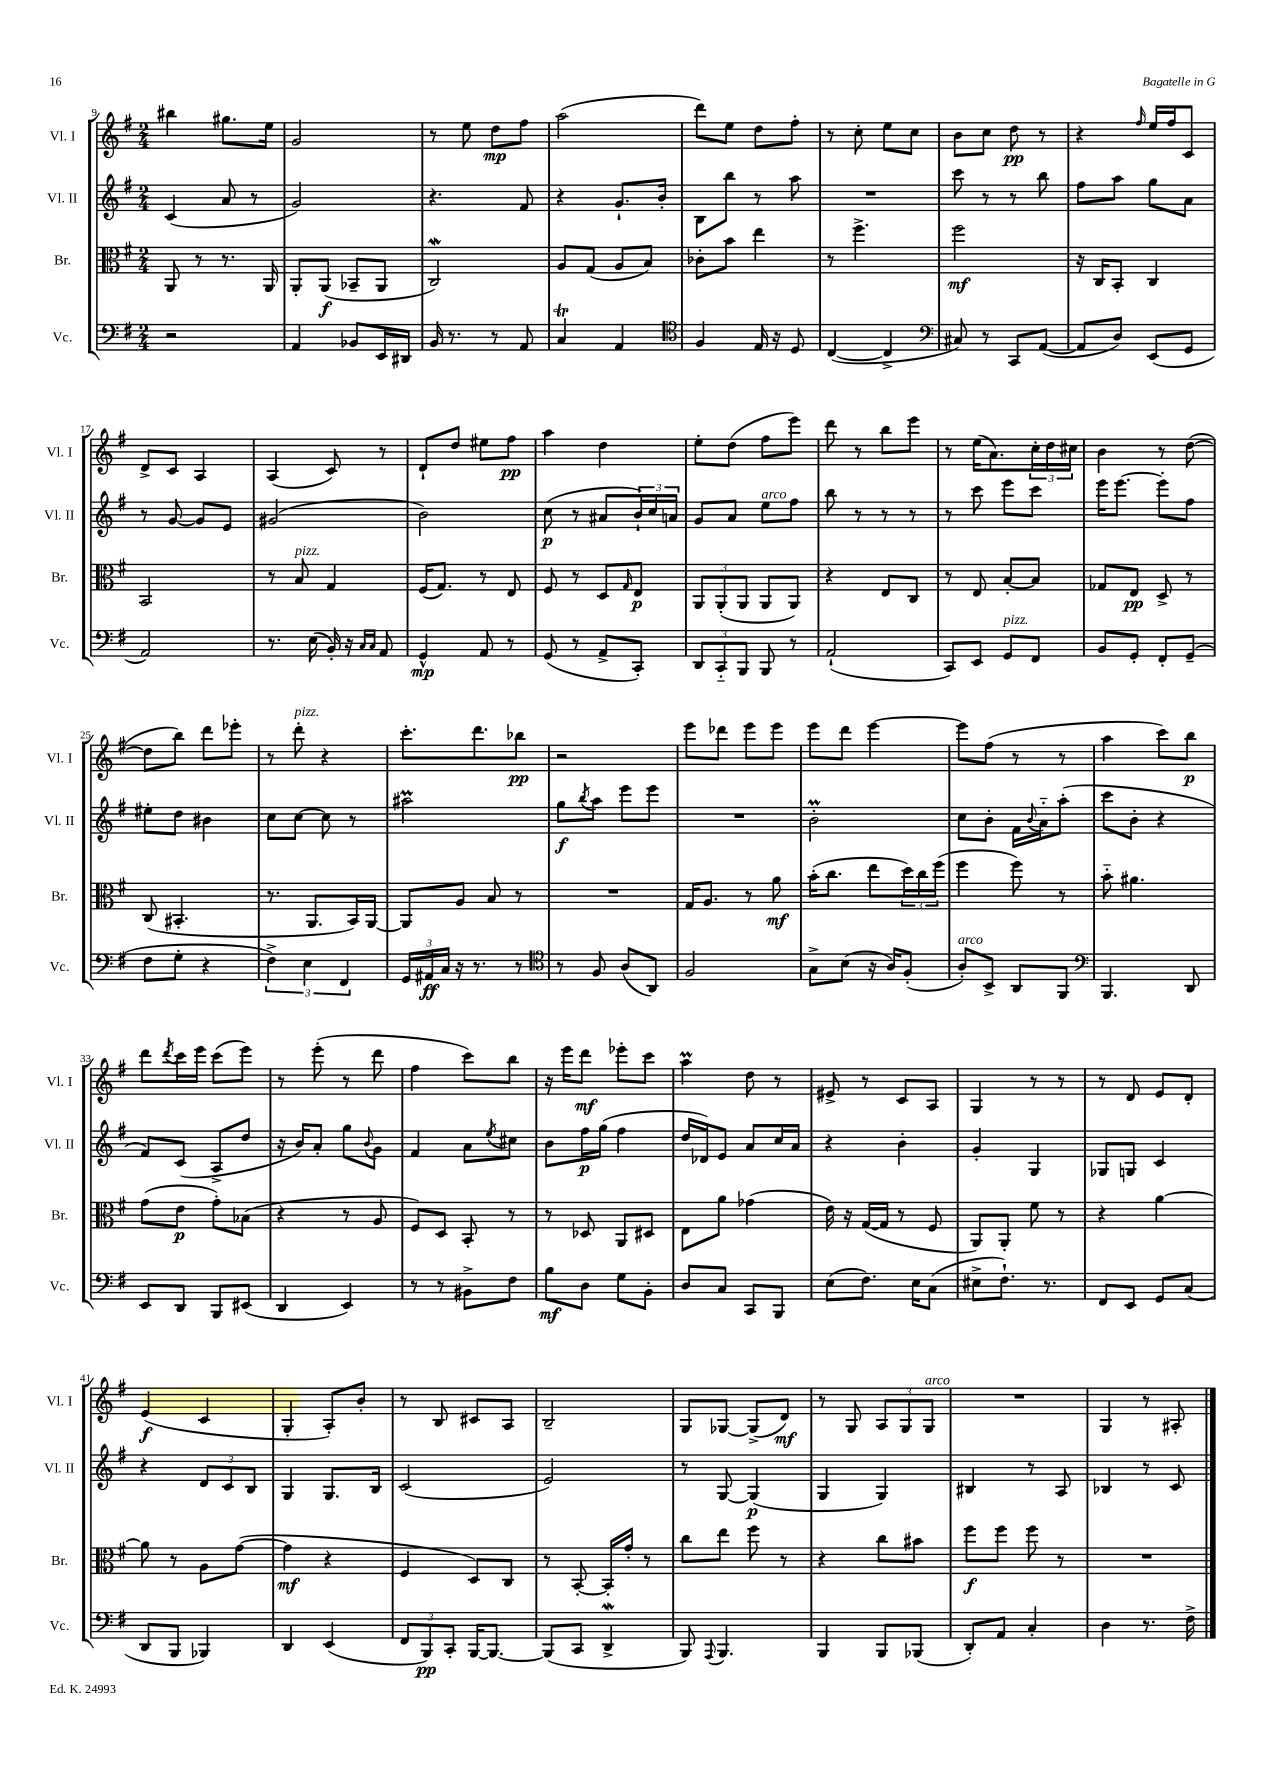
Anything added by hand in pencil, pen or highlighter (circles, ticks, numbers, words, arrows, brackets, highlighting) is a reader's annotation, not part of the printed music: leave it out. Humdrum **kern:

**kern	**kern	**kern	**kern
*staff4	*staff3	*staff2	*staff1
*clefF4	*clefC3	*clefG2	*clefG2
*k[f#]	*k[f#]	*k[f#]	*k[f#]
*M2/4	*M2/4	*M2/4	*M2/4
2r	8AA	(4c	4bb#
.	8r	.	.
.	8.r	8a	8.gg#
.	.	8r	.
.	16AA	.	16ee
=	=	=	=
4AA	8AA'	2g)	2g
.	(8AA	.	.
8BB-	8BB-~	.	.
16EE	8AA	.	.
16DD#	.	.	.
=	=	=	=
16BB	2C)	4.r	8r
8.r	.	.	.
.	.	.	8ee
8r	.	.	8dd
8AA	.	8f#	8ff#
=	=	=	=
4C	8A	4r	(2aa
.	(8G	.	.
4AA	8A	8.g`	.
.	8B)	.	.
.	.	16b'	.
=	=	=	=
*clefC4	*	*	*
4F#	8c-'	8B	8ddd)
.	8b	8bb	8ee
16E	4ee	8r	8dd
16r	.	.	.
8D	.	8aa	8ff#'
=	=	=	=
([4C	8r	2r	8r
.	4.ff#^	.	8cc'
4C^]	.	.	8ee
.	.	.	8cc
=	=	=	=
*clefF4	*	*	*
8C#)	2ff#	8ccc	8b
8r	.	8r	8cc
8CC	.	8r	8dd
([8AA	.	8bb	8r
=	=	=	=
8AA]	16r	8ff#	4r
.	16C	.	.
8D)	8BB'	8aa	.
.	.	.	16qqff#
(8EE	4C	8gg	16ee
.	.	.	16ff#
8GG	.	8a	8c
=	=	=	=
2AA)	2BB	8r	8d^
.	.	[8g	8c
.	.	8g]	4A
.	.	8e	.
=	=	=	=
8.r	8r	(2g#	(4A
.	8B	.	.
(16E	.	.	.
16BB')	4G	.	8c)
16r	.	.	.
16qqC	.	.	.
16qqC	.	.	.
8AA	.	.	8r
=	=	=	=
4GG^^	(16F#	2b)	8d`
.	8.G)	.	.
.	.	.	8dd
8AA	8r	.	8ee#
8r	8E	.	8ff#
=	=	=	=
(8GG	8F#	(8cc	4aa
8r	8r	8r	.
8AA^	8D	8a#	4dd
.	16qqG	.	.
8CC')	8E	24b`)	.
.	.	24cc	.
.	.	24a	.
=	=	=	=
12DD	12AA	8g	8ee'
12CC'~	(12AA'	.	.
.	.	8a	(8dd
12BBB	12AA	.	.
8BBB	8AA	8ee	8ff#
8r	8AA)	8ff#	8eee)
=	=	=	=
(2AA`	4r	8bb	8ddd
.	.	8r	8r
.	8E	8r	8bb
.	8C	8r	8eee
=	=	=	=
8CC)	8r	8r	8r
8EE	8E	8ccc	(16ee
.	.	.	8.a)
8GG	[8B'	8eee	.
8FF#	8B]	8ccc	24cc'
.	.	.	24dd
.	.	.	24cc#
=	=	=	=
8BB	8G-	16eee	4b
.	.	[8.eee	.
8GG'	8E	.	.
8FF#'	8D^	8eee']	8r
(8GG~	8r	8ff#	([8dd
=	=	=	=
8F#	(8C	8ee#'	8dd]
8G'	4.BB#'	8dd	8bb)
4r	.	4b#	8ddd
.	.	.	8eee-'
=	=	=	=
6F#^)	8.r	8cc	8r
.	.	[8cc	8ddd'
6E	.	.	.
.	8.AA	.	.
.	.	8cc]	4r
6FF#	.	.	.
.	16BB)	8r	.
.	[16AA	.	.
=	=	=	=
24GG	8AA]	2aa#	8.ccc'
24AA#	.	.	.
24C	.	.	.
16r	8A	.	.
8.r	.	.	8.ddd
.	8B	.	.
8r	8r	.	8bb-
=	=	=	=
*clefC4	*	*	*
8r	2r	8gg	2r
.	.	8qbb	.
8F#	.	8aa	.
(8A	.	8eee	.
8AA)	.	8eee	.
=	=	=	=
2F#	16G	2r	8eee
.	8.A	.	.
.	.	.	8ddd-
.	8r	.	8eee
.	8a	.	8eee
=	=	=	=
8G^	(16b'	2b'	8eee
.	8.cc	.	.
(8B	.	.	8ddd
16r	8ee	.	[4eee
16A)	.	.	.
(8F#'	24dd)	.	.
.	24cc	.	.
.	(24ff#	.	.
=	=	=	=
8A')	4ff#	8cc	8eee]
8BB^	.	8b'	(8ff#
8AA	8ff#)	16f#	8r
.	.	8qqb	.
.	.	16a'~	.
8FF#	8r	(8aa'	8r
=	=	=	=
*clefF4	*	*	*
4.BBB	8b'~	8ccc	4aa
.	4.a#	8b'	.
.	.	4r	8ccc)
8DD	.	.	8bb
=	=	=	=
8EE	(8g	8f#)	8ddd
.	.	.	8qddd
8DD	8e	(8c	16ccc
.	.	.	16eee
8BBB	8g')	8A^	(8ccc
(8EE#	(8B-	8dd	8eee)
=	=	=	=
4DD	4r	16r	8r
.	.	16b)	.
.	.	8a'	(8eee'
4EE)	8r	8gg	8r
.	.	8qqb	.
.	8A	8g	8ddd
=	=	=	=
8r	8F#)	4f#	4ff#
8r	8D	.	.
8BB#^	8BB'	8a	8ccc)
.	.	8qee	.
8F#	8r	8cc#	8bb
=	=	=	=
8B	8r	8b	16r
.	.	.	16eee
8D	8D-	16ff#	8ddd
.	.	(16gg	.
8G	8AA	4ff#	8eee-'
8BB'	8D#	.	8ccc
=	=	=	=
8D	8E	16dd	4aa
.	.	16d-)	.
8C	8a	8e	.
8CC	(4g-	8a	8dd
8BBB	.	16cc	8r
.	.	16a	.
=	=	=	=
(8E	16e)	4r	8e#^
.	16r	.	.
8.F#)	([16G	.	8r
.	16G]	.	.
.	8r	4b'	8c
16E	.	.	.
(8C	8F#	.	8A
=	=	=	=
8E#^	8AA)	4g'	4G
8.F#`)	8AA'	.	.
.	8f#	4G	8r
8.r	.	.	.
.	8r	.	8r
=	=	=	=
8FF#	4r	8G-	8r
8EE	.	8G	8d
8GG	[4a	4c	8e
(8C	.	.	8d'
=	=	=	=
8DD	8a]	4r	(4e
8BBB	8r	.	.
4BBB-)	8A	12d	4c
.	.	12c	.
.	([8g	.	.
.	.	12B	.
=	=	=	=
4DD	4g]	4G	4G'
(4EE	4r	8.G	8A')
.	.	.	8b'
.	.	16B	.
=	=	=	=
12FF#	4F#	(2c	8r
12BBB)	.	.	.
.	.	.	8B
12CC'	.	.	.
[16BBB	8D)	.	8c#
8.BBB_	.	.	.
.	8C	.	8A
=	=	=	=
(8BBB]	8r	2e)	2B~
8CC	[8BB'	.	.
4DD^	16BB']	.	.
.	16g'	.	.
.	8r	.	.
=	=	=	=
8BBB)	8cc	8r	8G
8qqAAA	.	.	.
4.BBB	8ee	[8G	[8G-
.	8ff#	(4G]	(8G-^]
.	8r	.	8d)
=	=	=	=
4BBB	4r	4G	8r
.	.	.	8G
8BBB	8cc	4G)	12A
.	.	.	12G
(8BBB-	8b#	.	.
.	.	.	12G
=	=	=	=
8DD')	8ff#	4B#	2r
8AA	8ff#	.	.
4C'	8ff#	8r	.
.	8r	8A	.
=	=	=	=
4D	2r	4B-	4G
8.r	.	8r	8r
.	.	8c	8A#'
16F#^	.	.	.
==	==	==	==
*-	*-	*-	*-
